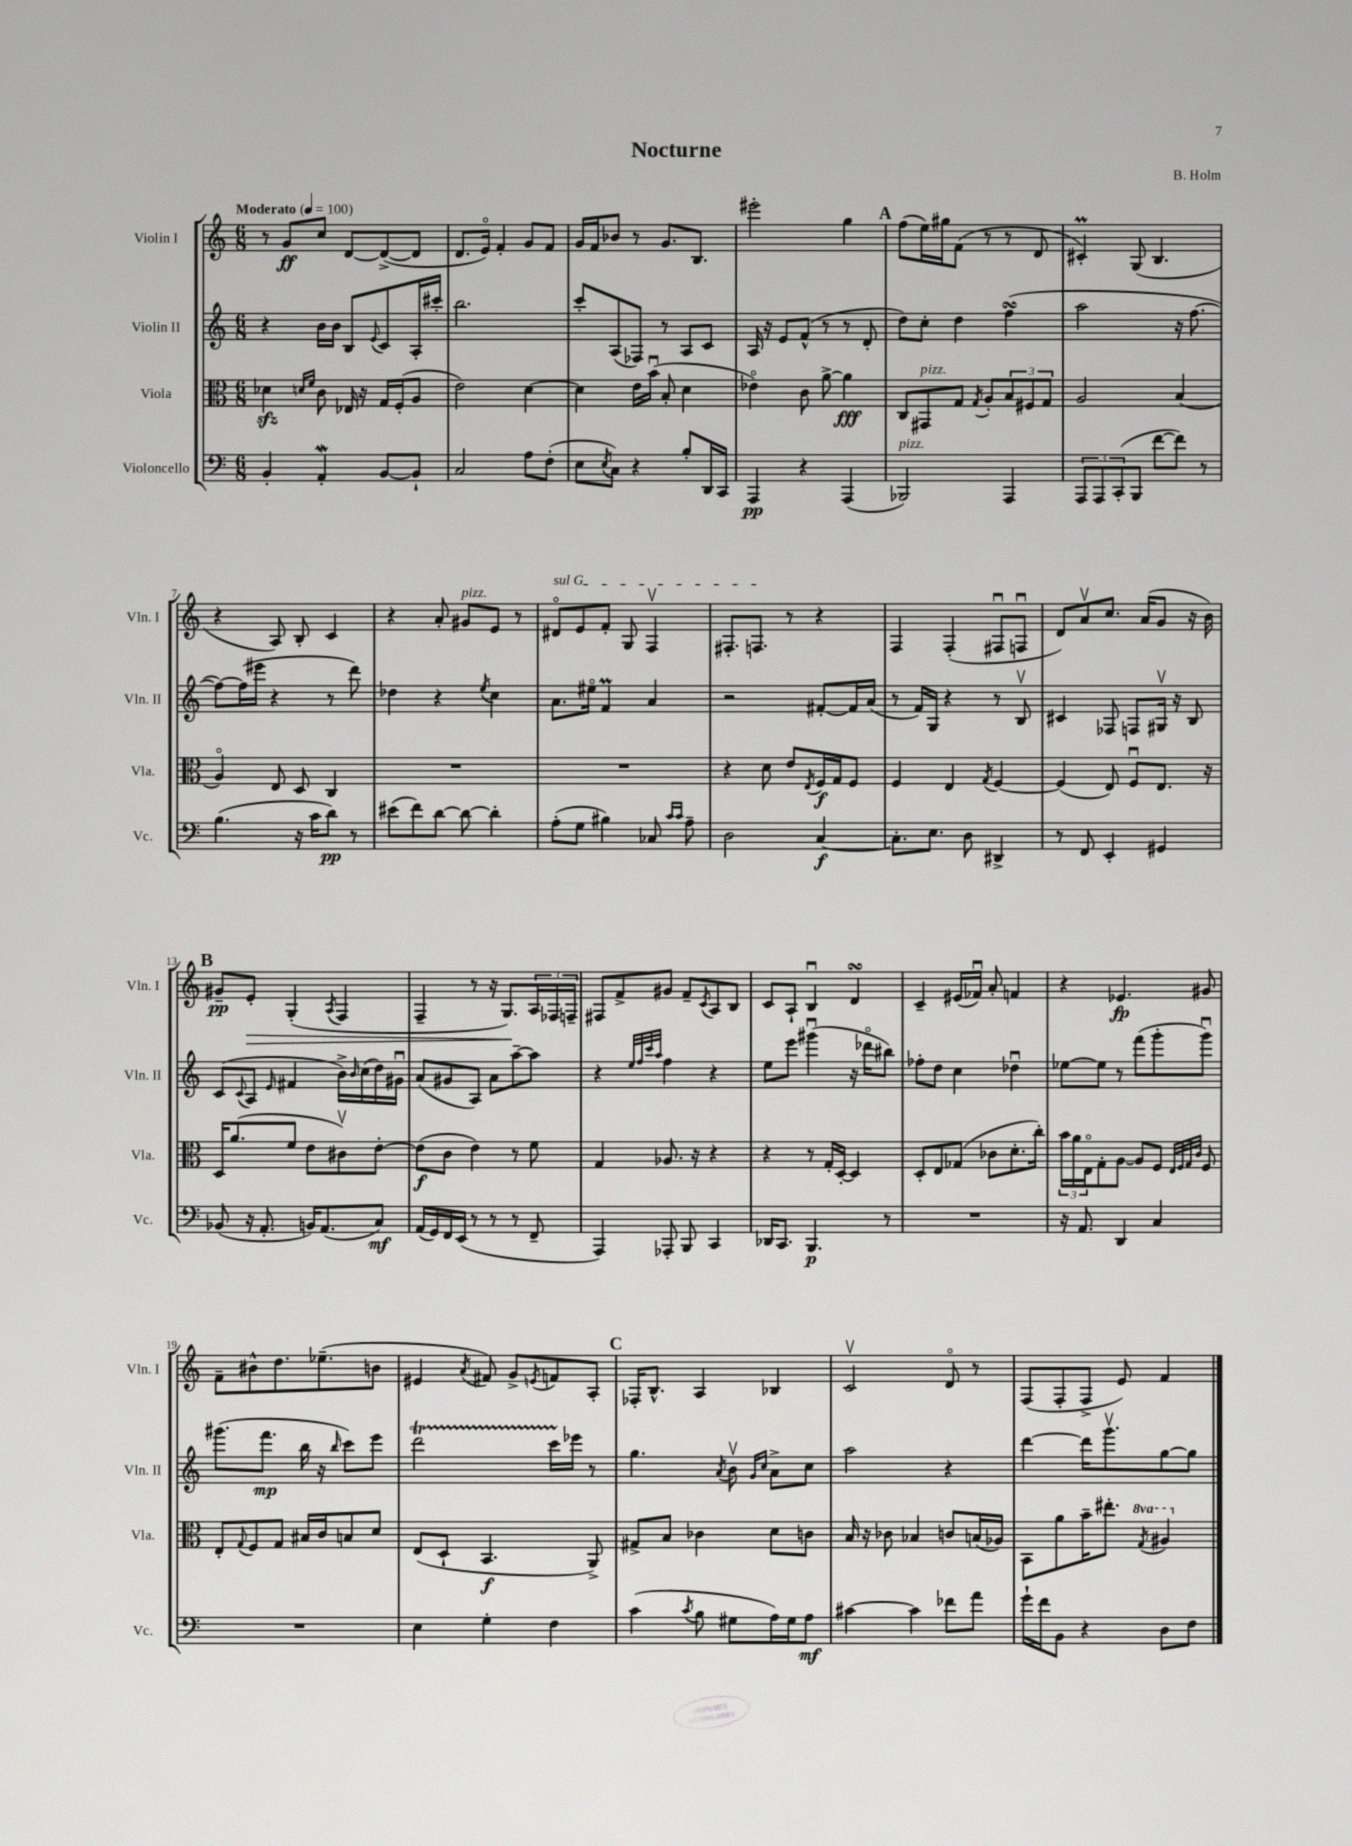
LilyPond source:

\header { title = "Nocturne" composer = "B. Holm" }
<<
\new StaffGroup <<
\new Staff = "s0" \with { instrumentName = "Violin I" shortInstrumentName = "Vln. I" } {
    \clef treble \key c \major \numericTimeSignature \time 6/8 \tempo "Moderato" 4 = 100
    r8 g'8\ff c''8 d'8~ d'8~->( d'8 |
    d'8. e'16\flageolet) f'4-. g'8 f'8 |
    g'16 f'16 bes'8 r8 g'8. b8. |
    eis'''2-. g''4 |
    \mark \markup { \bold "A" } f''8( e''16) gis''16 f'8( r8 r8 d'8 |
    cis'4-.\prall) g8( b4. |
    r4 a8) b8-. c'4 |
    r4 a'8-. gis'8^\markup { \italic "pizz." } e'8 r8 |
    \once \override TextSpanner.bound-details.left.text = \markup { \italic "sul G" } dis'8\flageolet\startTextSpan e'8 f'8-. g8 f4\upbow |
    fis8.-. f8.\stopTextSpan r8 r4 |
    f4 f4-.( fis8\downbow f8\downbow |
    d'8) a'8\upbow c''8. a'16( g'8 r16 b'16) |
    \mark \markup { \bold "B" } gis'8--\pp e'8-.\> g4-.( \acciaccatura { a8 } f4 |
    f4-- r8 r16 g8.\!) \tuplet 3/2 { a16 fes16 f16-- } |
    fis8 f'8-> gis'8 f'8-- \acciaccatura { c'8 } a8 b8 |
    c'8 a8-! b4\downbow d'4\turn |
    c'4-- eis'16( fes'16\downbow) a'8-. f'4 |
    r4 ees'4.\fp gis'8 |
    f'8-- bis'8-^ d''8. ees''8.--( b'8 |
    eis'4 \acciaccatura { a'8 } fis'8) g'8-> \acciaccatura { e'8 } f'8 a8-. |
    \mark \markup { \bold "C" } fes16-. b8.-^ a4 bes4 |
    c'2\upbow d'8\flageolet r8 |
    f8( f8-. f8-> e'8) f'4 \bar "|." |
}
\new Staff = "s1" \with { instrumentName = "Violin II" shortInstrumentName = "Vln. II" } {
    \clef treble \key c \major \numericTimeSignature \time 6/8
    r4 b'16 b'16 b8 \appoggiatura { e'8 } c'8 a16-. cis'''16-. |
    b''2. |
    c'''8-. a8( fes8) r8 a8 c'8 |
    a16 r16 e'8 f'8-^( r8 r8 d'8-. |
    \mark \markup { \bold "A" } d''8) c''8-. d''4 f''4\turn( |
    a''2 r16 f''8.~ |
    f''8~) f''16( eis'''16 r4 r8 d'''8) |
    des''4 r4 \acciaccatura { e''8 } c''4 |
    a'8. eis''16\flageolet f'4\prall a'4 |
    r2 fis'8~-. fis'16 a'16( |
    r8 f'16) g16 r4 r8 b8\upbow |
    cis'4 fes8 f8 gis16\upbow r16 b8 |
    \mark \markup { \bold "B" } c'8( \appoggiatura { c'8 } a8 \grace { e'16 } fis'4 b'16->) \grace { b'16 } c''16( d''16) gis'16\downbow |
    a'8( gis'8 a8) a'8 a''8~-- a''8 |
    r4 \grace { e''32 f''32 c'''32 a''32 } f''4 r4 |
    e''8 e'''8 gis'''4\downbow( r16 des'''16\flageolet bis''8) |
    fes''8-. d''8 c''4 des''4\downbow |
    ees''8~ ees''8 r8 f'''8( g'''8-. g'''8\downbow) |
    gis'''8.( f'''8.\mp b''16 r16 \grace { b''16 } c'''8) e'''8 |
    d'''2\startTrillSpan c'''16 ees'''16\stopTrillSpan r8 |
    \mark \markup { \bold "C" } g''4. \acciaccatura { a'8 } b'8\upbow \grace { g'16 c''16 } a'8-> c''8 |
    a''2 r4 |
    d'''4~ d'''16 g'''8.\upbow g''8~ g''8 \bar "|." |
}
\new Staff = "s2" \with { instrumentName = "Viola" shortInstrumentName = "Vla." } {
    \clef alto \key c \major \numericTimeSignature \time 6/8 \set Staff.ottavationMarkups = #ottavation-simple-ordinals
    des'4\sfz \grace { d'16 f'16 } c'8 ees16 r16 g16 f16-.( a8 |
    e'2) d'4~ |
    d'4 e'16 b'16\downbow( b8-. d'4 |
    ees'4\flageolet) c'8 a'8~-> a'4\fff |
    \mark \markup { \bold "A" } c8 gis,8^\markup { \italic "pizz." } g8 \acciaccatura { g8 } a8-. \tuplet 3/2 { b8 fis8 g8 } |
    a2 b4( |
    a4\flageolet) e8 d8 c4 |
    R2. |
    R2. |
    r4 d'8 e'8 \acciaccatura { e8 } f16\f g16 f8 |
    f4 e4 \acciaccatura { g8 } f4~ |
    f4( e8) f8\downbow e8. r16 |
    \mark \markup { \bold "B" } d16 a'8.( f'8 e'8 cis'8\upbow) e'8~-. |
    e'8\f( c'8 e'4) r8 f'8 |
    g4 aes8. r16 r4 |
    r4 r8 g16-. d16~-. d4 |
    d8-. e8 ges8( ces'8 d'8.-. c''16-.) |
    \tuplet 3/2 { b'16 a'16 e16\flageolet } g8-. a8~ a8 f8 \grace { e32 f32 g32 c'32 } f8 |
    e8-. \appoggiatura { g8 } f8 g8 bis16 c'16 b8 d'8 |
    e8( d8-! b,4.\f a,8->) |
    \mark \markup { \bold "C" } gis8-> b8 ces'4 d'8 c'8 |
    b16 r16 ces'8 bes4 c'8 b16( aes16) |
    b,8 a'8 b'16-- eis''8.-. \ottava #1 \acciaccatura { g'8 } ais'4 \ottava #0 \bar "|." |
}
\new Staff = "s3" \with { instrumentName = "Violoncello" shortInstrumentName = "Vc." } {
    \clef bass \key c \major \numericTimeSignature \time 6/8
    b,4-. a,4-.\mordent b,8~ b,8-! |
    c2 a8 f8-.( |
    e8 \acciaccatura { e8 } c8) r4 b8-. d,16 c,16 |
    a,,4\pp r4 a,,4( |
    \mark \markup { \bold "A" } bes,,2^\markup { \italic "pizz." }) a,,4 |
    \tuplet 3/2 { a,,8 a,,8 c,8-.( } b,,8 f'8~ f'8) r8 |
    b4.( r16 c'16 d'8\pp) r8 |
    eis'8( f'8) d'8~ d'8~ d'4-. |
    a8-.( g8 bis4) ces8 \grace { c'16 c'16 } a8-- |
    d2 c4~\f |
    c8.-. e8. d8 dis,4-> |
    r8 f,8 e,4-. gis,4 |
    \mark \markup { \bold "B" } bes,8( r16 a,8.-. b,16) a,8.( c8\mf) |
    a,16( g,16) f,16 e,16( r8 r8 r8 f,8-- |
    a,,4) aes,,8-. b,,8 c,4 |
    des,16 c,8. b,,4.\p r8 |
    R2. |
    r16 a,8. d,4 c4 |
    R2. |
    e4 g4-. f4 |
    \mark \markup { \bold "C" } c'4( \acciaccatura { c'8 } b8 gis8 a16) gis16 a8\mf |
    cis'4~ cis'4 fes'8 a'8 |
    g'16-! f'16 b,8 r4 d8 f8 \bar "|." |
}
>>
>>
